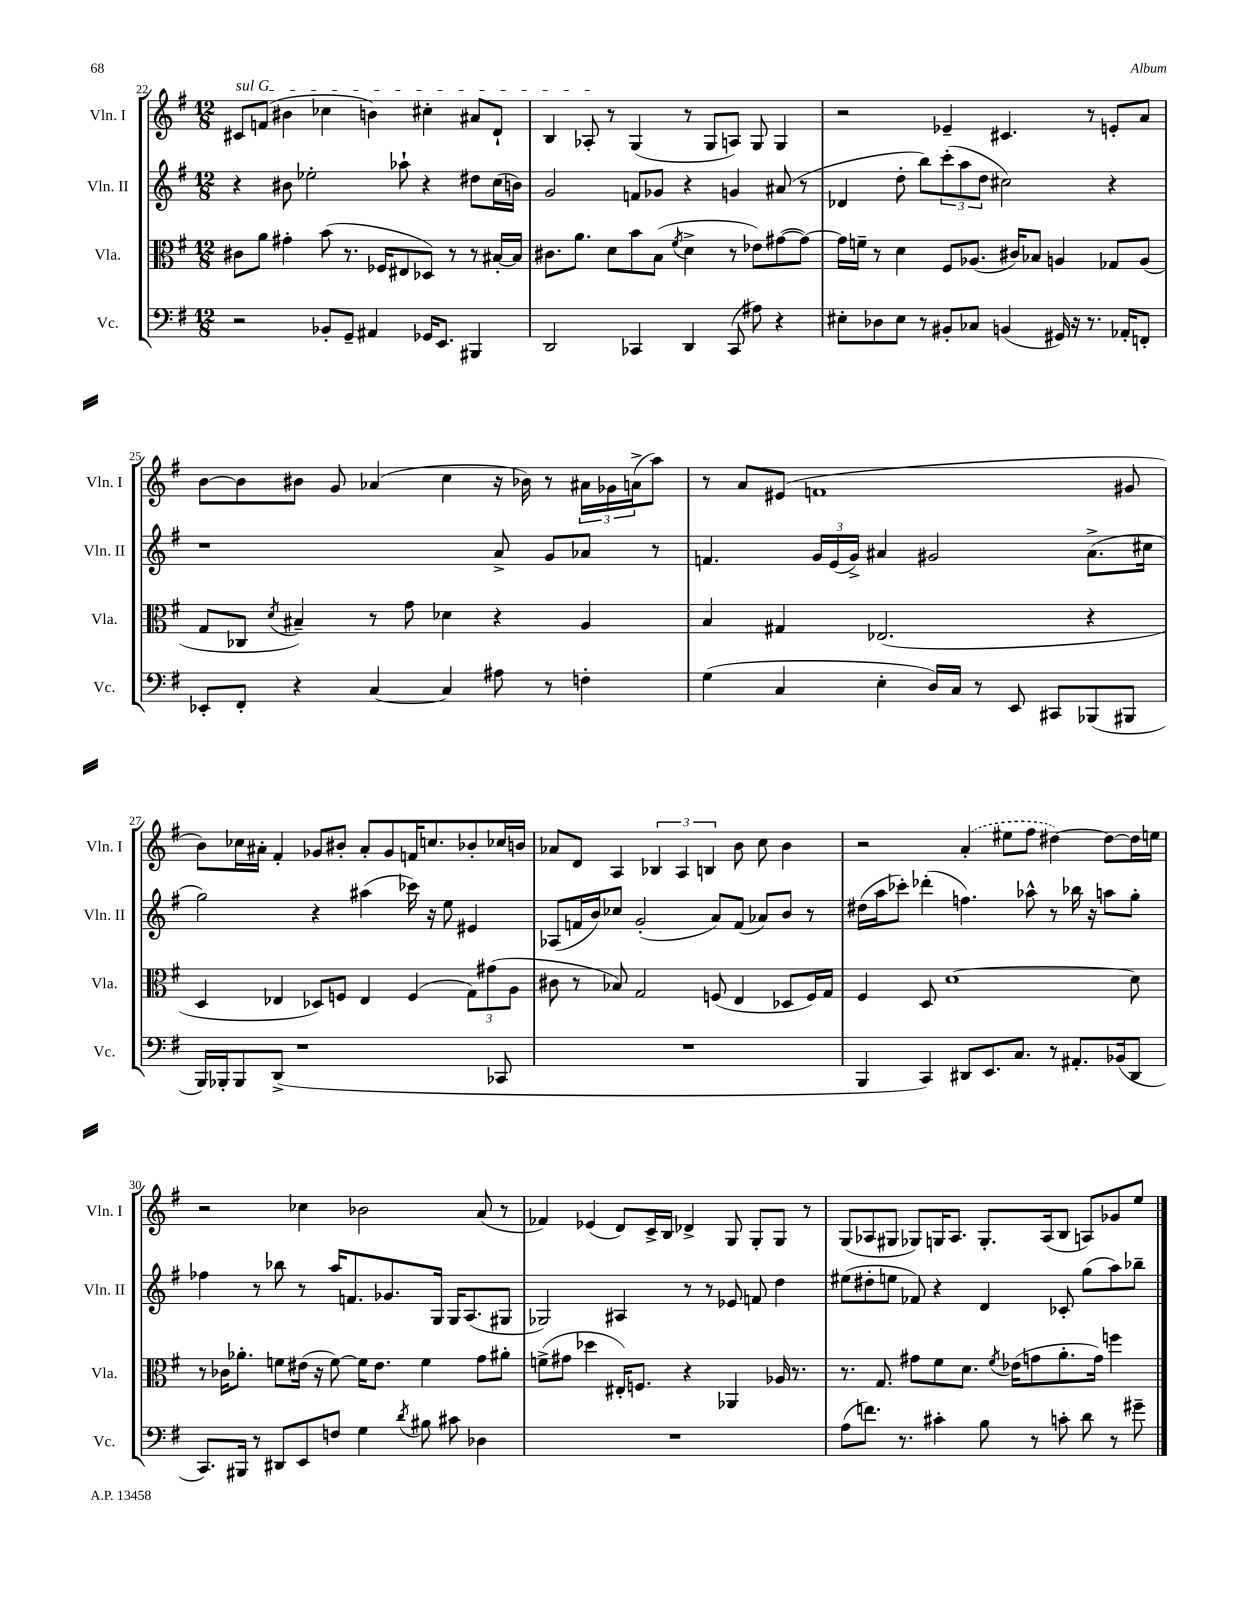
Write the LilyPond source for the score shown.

<<
\new StaffGroup <<
\new Staff = "s0" \with { instrumentName = "Vln. I" shortInstrumentName = "Vln. I" } {
    \clef treble \key g \major \numericTimeSignature \time 12/8
    \once \override TextSpanner.bound-details.left.text = \markup { \italic "sul G" } cis'8\startTextSpan f'8( bis'4 ces''4 b'4) cis''4-. ais'8 d'8-! |
    b4 aes8-.\stopTextSpan r8 g4( r8 g8 a8) g8 g4 |
    r2 ees'4-- cis'4. r8 e'8-. a'8 |
    b'8~ b'8 bis'8 g'8 aes'4( c''4 r16 bes'16) r8 \tuplet 3/2 { ais'16 ges'16 a'16->( } a''8) |
    r8 a'8 eis'8( f'1 gis'8 |
    b'8) ces''16 ais'16-. fis'4-. ges'8 bis'8-. ais'8-. ges'8 f'16 c''8. bes'8-. ces''16 b'16 |
    aes'8 d'8 a4 \tuplet 3/2 { bes4 a4 b4 } b'8 c''8 b'4 |
    r2 \once \slurDashed a'4-.( eis''8 fis''8 dis''4~) dis''8~ dis''16 e''16 |
    r2 ces''4 bes'2 a'8( r8 |
    fes'4) ees'4( d'8) c'16-> b16 des'4-> g8 g8-. g8 r8 |
    g8( aes8 gis8 ges8) g16 aes8. g8.-. aes16( b8 a8) ges'8 e''8 \bar "|." |
}
\new Staff = "s1" \with { instrumentName = "Vln. II" shortInstrumentName = "Vln. II" } {
    \clef treble \key g \major \numericTimeSignature \time 12/8
    r4 bis'8 ees''2-. aes''8-! r4 dis''8 c''16( b'16) |
    g'2 f'8 ges'8 r4 g'4 ais'8( r8 |
    des'4 d''8-. b''8) \tuplet 3/2 { c'''8-.( a''8 d''8 } cis''2) r4 |
    r1 a'8-> g'8 aes'8 r8 |
    f'4. \tuplet 3/2 { g'16 e'16( g'16->) } ais'4 gis'2 ais'8.->( cis''16 |
    g''2) r4 ais''4( ces'''16) r16 e''8 eis'4 |
    aes8( f'16 b'16) ces''8 g'2-.( a'8) f'8( aes'8) b'8 r8 |
    dis''16( a''16 ces'''8-.) des'''4-.( f''4.) aes''8-^ r8 bes''16 r16 a''8 g''8-. |
    fes''4 r8 bes''8 r8 a''16 f'8. ges'8. g16 g16 a8.( gis8 |
    ges2) ais4 r8 r8 ees'8 f'8 d''4 |
    eis''8( dis''8-. e''8 fes'8) r4 d'4 ces'8-. g''8( a''8) bes''8-- \bar "|." |
}
\new Staff = "s2" \with { instrumentName = "Vla." shortInstrumentName = "Vla." } {
    \clef alto \key g \major \numericTimeSignature \time 12/8
    cis'8 a'8 gis'4-. b'8( r8. fes16 eis8 des8) r8 r8 bis16~-. bis16 |
    cis'8. a'8. d'8 b'8 b8( \acciaccatura { fis'8 } d'4-> r8 ees'8) gis'8~( gis'8~) |
    gis'16 f'16-- r8 d'4 fis8 aes8.( cis'16) bes8 a4 ges8 a8( |
    g8 ces8 \acciaccatura { d'8 } bis4--) r8 g'8 des'4 r4 a4 |
    b4 gis4 ees2.( r4 |
    d4 ees4 des8) f8 ees4 f4( \tuplet 3/2 { g8) gis'8( a8 } |
    cis'8 r8 bes8) g2 f8( e4 des8 f16) g16 |
    fis4 d8 d'1~ d'8 |
    r8 ces'16 aes'8.-. f'8 eis'16( r16 f'8~) f'16 eis'8. f'4 g'8 ais'8-. |
    f'8->( gis'8 des''4 eis16-.) f8. r4 aes,4 aes16 r8. |
    r8. g8. gis'8 fis'8 d'8. \acciaccatura { fis'8 } ees'16( g'8 a'8.-. g'16) f''4 \bar "|." |
}
\new Staff = "s3" \with { instrumentName = "Vc." shortInstrumentName = "Vc." } {
    \clef bass \key g \major \numericTimeSignature \time 12/8
    r2 bes,8-. g,8-- ais,4 ges,16 e,8. bis,,4 |
    d,2 ces,4 d,4 ces,8( ais8) r4 |
    eis8-. des8 eis8 r8 bis,8-. ces8 b,4( gis,16) r16 r8. aes,16-. f,8-. |
    ees,8-. fis,8-. r4 c4~ c4 ais8 r8 f4-. |
    g4( c4 e4-. d16) c16 r8 e,8 cis,8 bes,,8( bis,,8 |
    b,,16) bes,,16-. bes,,8 d,8->( r1 ces,8 |
    R1. |
    b,,4 c,4) dis,8 e,8. c8. r8 ais,8.-. bes,16( dis,8 |
    c,8.) bis,,16 r8 dis,8 e,8 f8 g4 \acciaccatura { d'8 } bis8 cis'8 des4 |
    R1. |
    a8( f'8.) r8. cis'4-. b8 r8 c'8-. d'8 r8 gis'8-- \bar "|." |
}
>>
>>
\layout { \context { \Score currentBarNumber = #22 } }
